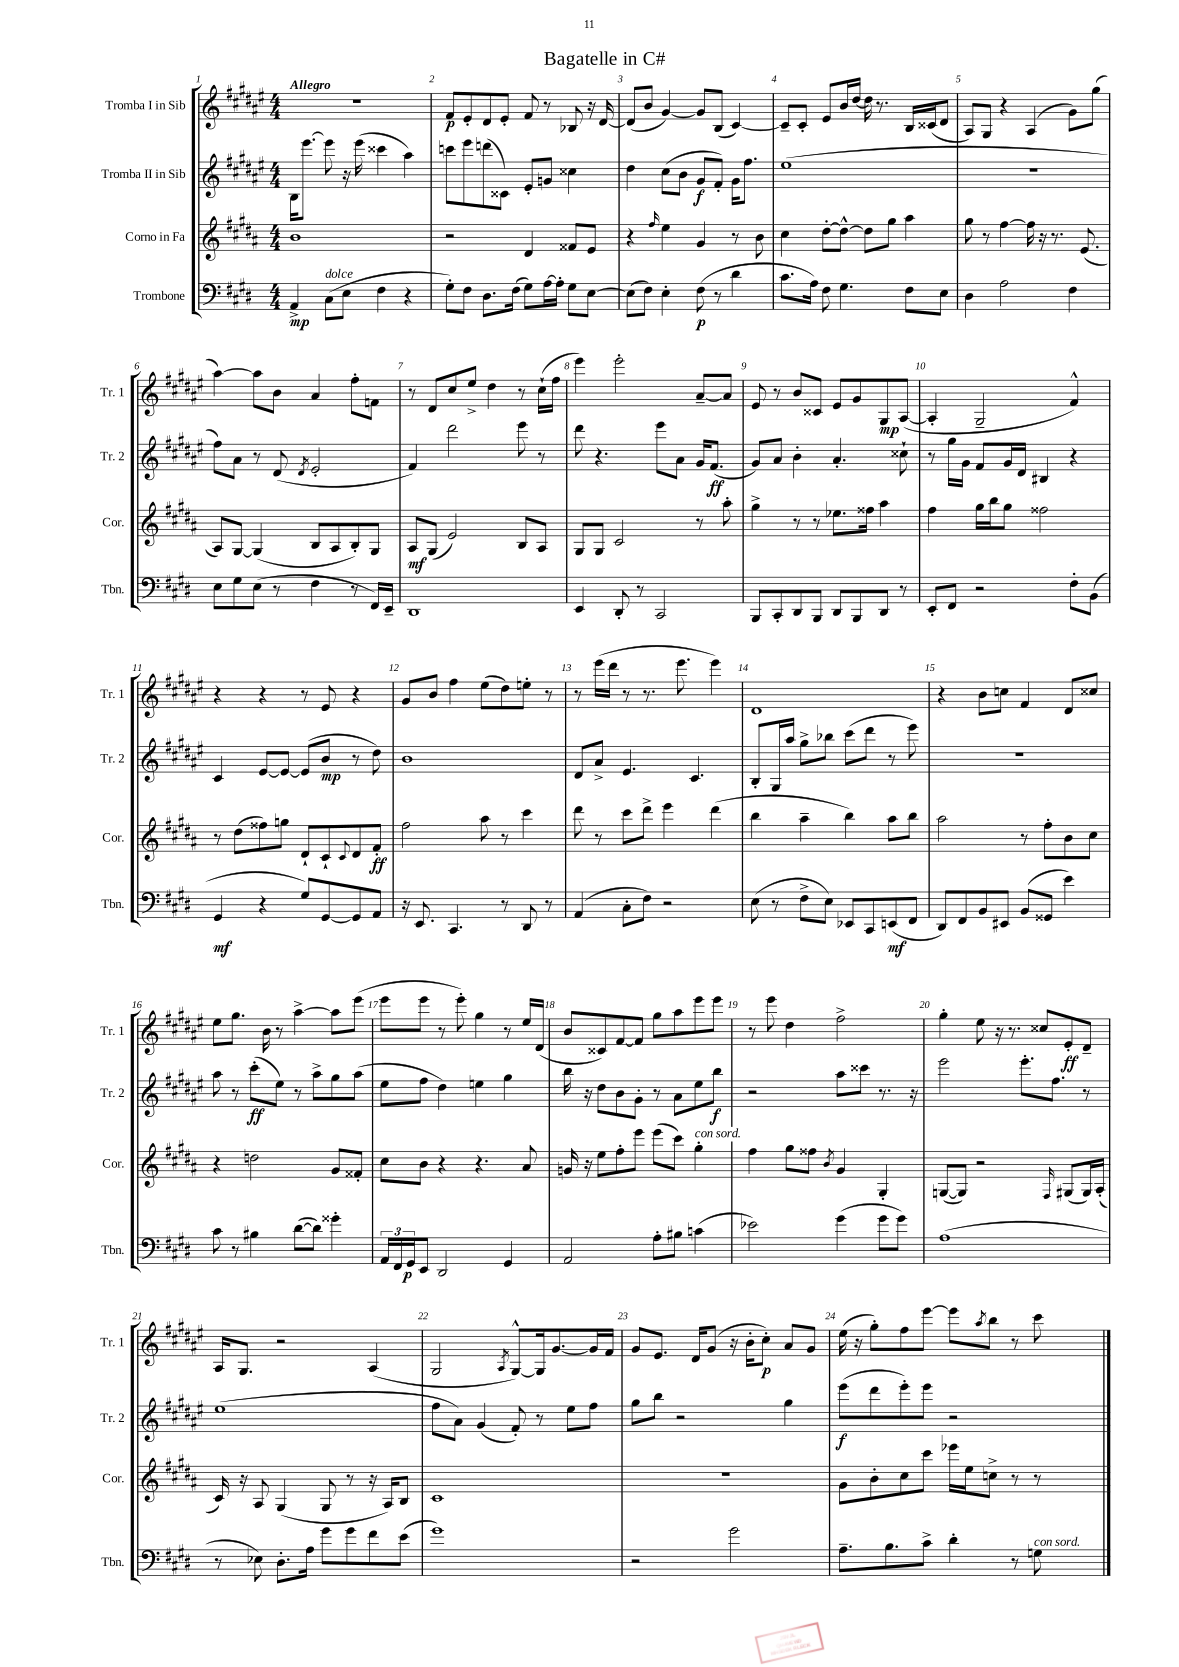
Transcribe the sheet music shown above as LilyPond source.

\header { title = "Bagatelle in C#" }
<<
\new StaffGroup <<
\new Staff = "s0" \with { instrumentName = "Tromba I in Sib" shortInstrumentName = "Tr. 1" } {
    \clef treble \key fis \major \numericTimeSignature \time 4/4 \tempo "Allegro"
    r1 |
    fis'8\p eis'8-. dis'8 eis'8-. fis'8 r8 bes8 r16 dis'16~ |
    dis'8( b'8 gis'4~) gis'8 b8( cis'4~) |
    cis'8-- cis'8-. eis'8 b'16 dis''16~ dis''16 r8. b16 cisis'16( dis'8 |
    ais8) gis8 r4 ais4( gis'8) gis''8( |
    ais''4~) ais''8 b'8 ais'4 fis''8-. f'8 |
    r8 dis'8 cis''8 eis''8-> dis''4 r8 cis''16-!( fis''16 |
    eis'''4) eis'''2-. ais'8~-- ais'8 |
    eis'8 r8 b'8 cisis'8 eis'8 gis'8 gis8\mp ais8~( |
    ais4-. gis2-- fis'4-^) |
    r4 r4 r8 eis'8 r4 |
    gis'8 b'8 fis''4 eis''8( dis''8) e''8-. r8 |
    r8 eis'''16( dis'''16 r8 r8. eis'''8. eis'''4) |
    dis'1 |
    r4 b'8 c''8 fis'4 dis'8 cisis''8 |
    eis''8 gis''8. b'16 r8 ais''4~-> ais''8 eis'''8( |
    eis'''8 eis'''8 r8 eis'''8-.) gis''4 r8 eis''16 dis'16( |
    b'8 cisis'8) fis'8~ fis'8 gis''8 ais''8 eis'''8 eis'''8 |
    r8 eis'''8 dis''4 fis''2-> |
    gis''4-. eis''8 r16 r8. cisis''8 eis'8-.\ff dis'8-- |
    ais16 gis8. r2 ais4( |
    gis2 \acciaccatura { ais8 } gis8~-^) gis16 gis'8.~ gis'16 fis'16 |
    gis'8 eis'8. dis'16 gis'8( r16 b'16-. cis''8-.\p) ais'8 gis'8 |
    eis''16( r16 gis''8-.) fis''8 eis'''8~ eis'''8 \acciaccatura { ais''8 } b''8 r8 cis'''8 \bar "|." |
}
\new Staff = "s1" \with { instrumentName = "Tromba II in Sib" shortInstrumentName = "Tr. 2" } {
    \clef treble \key fis \major \numericTimeSignature \time 4/4
    b16 eis'''8.~ eis'''8 r16 eis'''16( cisis'''4 ais''4) |
    c'''8 eis'''8 d'''8( cisis'8) eis'8-. g'8 cisis''4 |
    dis''4 cis''8( b'8 gis'8\f fis'8-.) gis'16 fis''8. |
    eis''1( |
    r1 |
    fis''8) ais'8 r8 dis'8( \acciaccatura { dis'8 } eis'2-. |
    fis'4) dis'''2 eis'''8 r8 |
    dis'''8 r4. eis'''8 ais'8 gis'16 fis'8.\ff( |
    gis'8) ais'8 b'4-. ais'4.-. cisis''8-! |
    r8 gis''16 gis'16 fis'8 gis'16 dis'16 bis4 r4 |
    cis'4 eis'8~ eis'8~ eis'8( b'8\mp r8 dis''8) |
    b'1 |
    dis'8 ais'8-> eis'4. cis'4. |
    b8-. gis16 ais''16 gis''8-> bes''8 cis'''8( dis'''8 r8 eis'''8) |
    R1 |
    ais''8 r8 cis'''8-.\ff( eis''8) r8 ais''8-> gis''8 ais''8( |
    eis''8 fis''8 dis''4) e''4 gis''4 |
    b''16 r16 dis''8 b'8 gis'8-. r8 ais'8 eis''8 b''8\f |
    r2 ais''8 cisis'''8 r8. r16 |
    eis'''2 eis'''8.-. fis''8. r8 |
    eis''1( |
    fis''8 ais'8) gis'4( fis'8-.) r8 eis''8 fis''8 |
    gis''8 b''8 r2 gis''4 |
    eis'''8\f( dis'''8 eis'''8-.) eis'''8 r2 \bar "|." |
}
\new Staff = "s2" \with { instrumentName = "Corno in Fa" shortInstrumentName = "Cor." } {
    \clef treble \key b \major \numericTimeSignature \time 4/4
    b'1 |
    r2 dis'4 fisis'8 e'8 |
    r4 \grace { fis''16 } e''4 gis'4 r8 b'8 |
    cis''4 dis''8~-. dis''8~-^ dis''8 gis''8 ais''4 |
    gis''8 r8 fis''4~ fis''16 r16 r8. e'8.( |
    ais8) gis8~ gis4( b8 ais8 b8-.) gis8 |
    ais8\mf gis8( e'2) b8 ais8 |
    gis8 gis8 cis'2 r8 ais''8-. |
    gis''4-> r8 r8 ees''8. fisis''16 ais''4 |
    fis''4 gis''16 b''16 gis''8 fisis''2 |
    r8 dis''8( fisis''8) g''8 dis'8-! cis'8-! \appoggiatura { cis'8 } dis'8 fis'8-.\ff |
    fis''2 ais''8 r8 cis'''4 |
    dis'''8 r8 cis'''8 dis'''8-> e'''4 dis'''4( |
    b''4 ais''4-- b''4) ais''8 b''8 |
    ais''2 r8 fis''8-. b'8 cis''8 |
    r4 d''2 gis'8 fisis'8-. |
    cis''8 b'8 r4 r4. ais'8 |
    g'16 r16 e''8 fis''8-. e'''8 e'''8( cis'''8) gis''4-.^\markup { \italic "con sord." } |
    fis''4 gis''8 fisis''8 \acciaccatura { b'8 } gis'4 gis4-. |
    g8~( g8) r2 \grace { fis16 } gis8( gis16) ais16-.( |
    cis'16) r16 ais8 gis4( gis8 r8 r16 ais16) b8 |
    cis'1 |
    R1 |
    gis'8 b'8-. cis''8 cis'''8 ees'''16 e''16 c''8-> r8 r8 \bar "|." |
}
\new Staff = "s3" \with { instrumentName = "Trombone" shortInstrumentName = "Tbn." } {
    \clef bass \key e \major \numericTimeSignature \time 4/4
    a,4->\mp cis8^\markup { \italic "dolce" }( e8 fis4 r4 |
    gis8-.) fis8 dis8. fis16( gis8) a16~ a16-. gis8 e8~ |
    e8( fis8) e4-. fis8\p( r8 dis'4 |
    cis'8. a16) fis8 gis4. fis8 e8 |
    dis4 a2 fis4 |
    e8 gis8 e8( r8 fis4 r8 fis,16) e,16-- |
    dis,1 |
    e,4 dis,8-. r8 cis,2 |
    b,,8 cis,8-. dis,8 b,,8 dis,8 b,,8 dis,8 r8 |
    e,8-. fis,8 r2 fis8-. b,8( |
    gis,4\mf r4 gis8) gis,8~ gis,8 a,8 |
    r16 e,8. cis,4. r8 dis,8 r8 |
    a,4( cis8-. fis8) r2 |
    e8( r8 fis8-> e8) ees,8 cis,8 e,8\mf( fis,8 |
    dis,8) fis,8 b,8 eis,8 b,8( gisis,8 e'4) |
    cis'8 r8 bis4 dis'8~( dis'8) gisis'4-. |
    \tuplet 3/2 { a,16 fis,16 gis,16\p } e,8 dis,2 gis,4 |
    a,2 a8-. bis8 c'4( |
    ees'2) gis'4( gis'8 gis'8) |
    a1( |
    r8 ees8) dis8.-. a16 gis'8 gis'8 fis'8 e'8( |
    gis'1) |
    r2 gis'2 |
    a8.-- b8. cis'8-> dis'4-. r8 g8^\markup { \italic "con sord." } \bar "|." |
}
>>
>>
\layout { \context { \Score \override BarNumber.break-visibility = ##(#f #t #t) barNumberVisibility = #all-bar-numbers-visible } }
